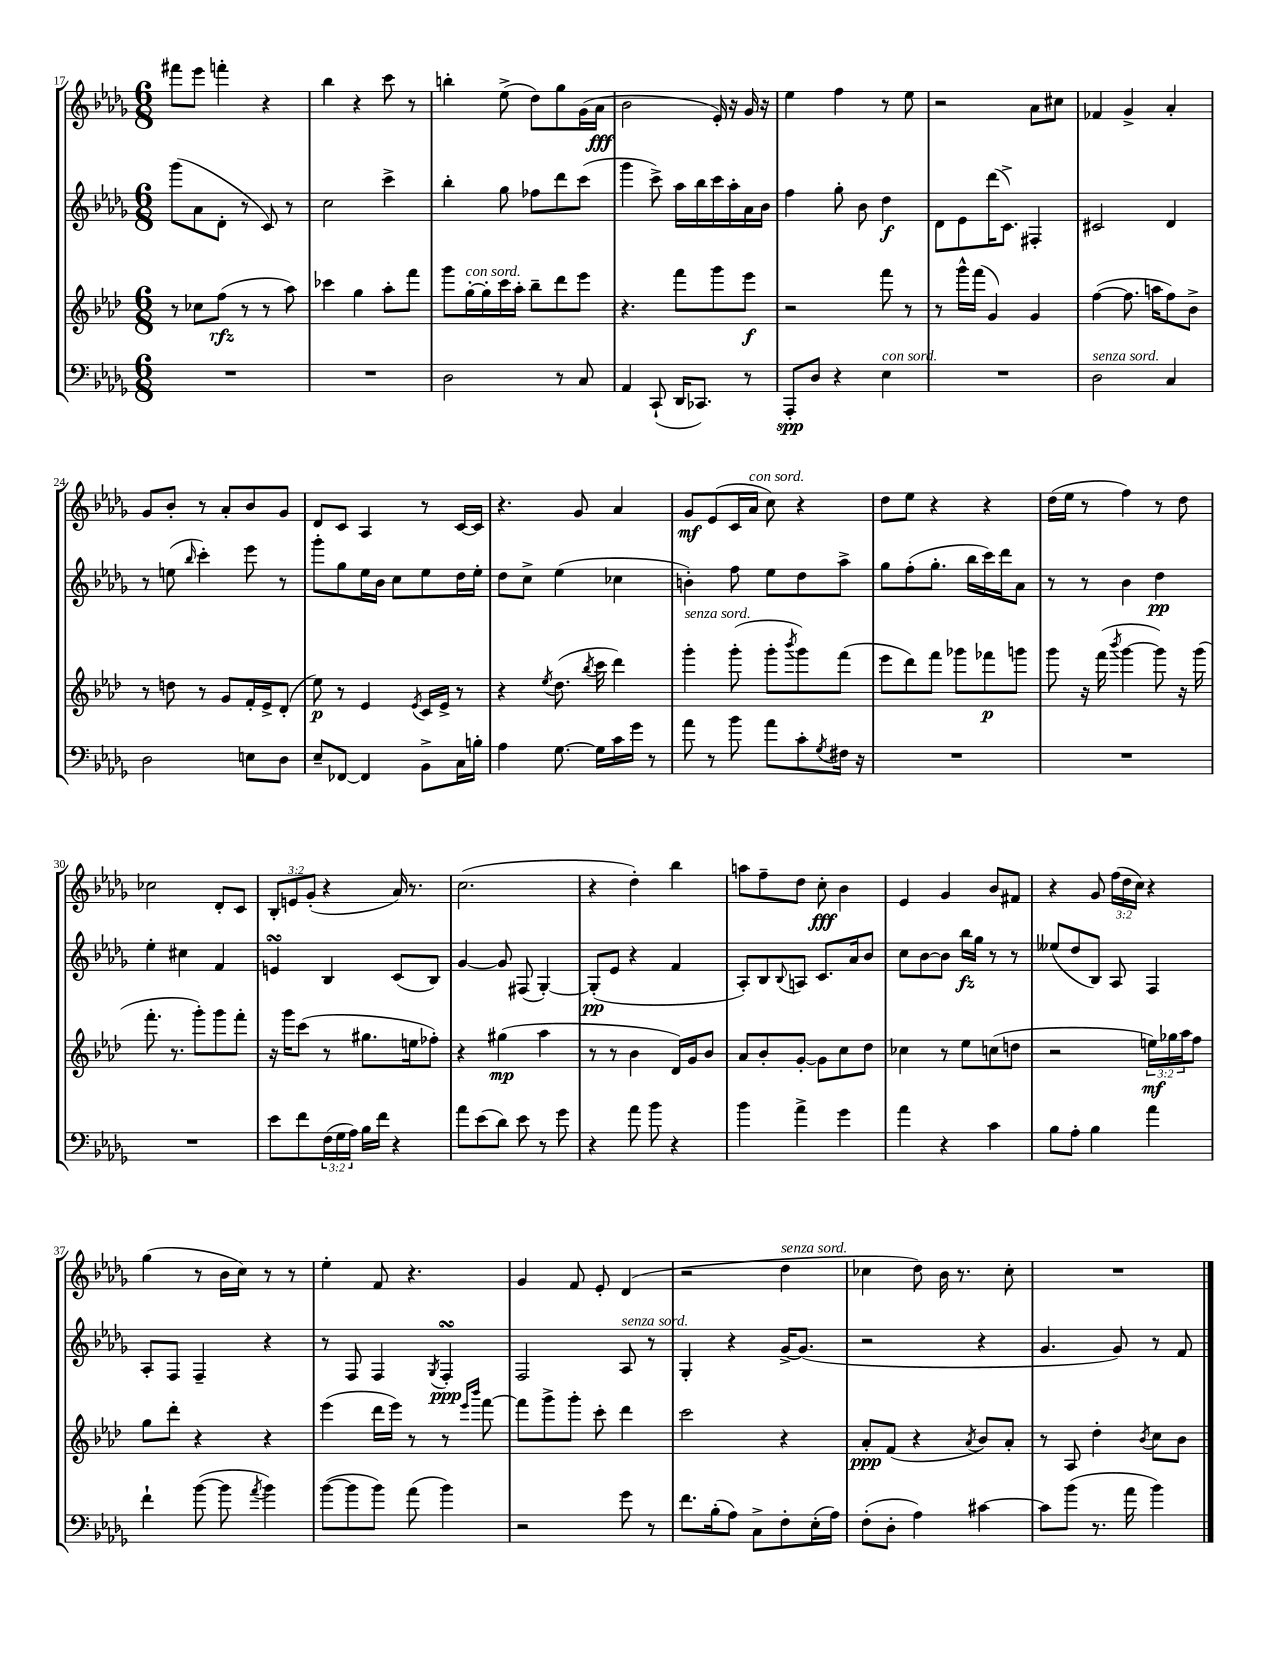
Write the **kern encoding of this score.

**kern	**dynam	**kern	**dynam	**kern	**dynam	**kern	**dynam
*part4	*part4	*part3	*part3	*part2	*part2	*part1	*part1
*staff4	*staff4	*staff3	*staff3	*staff2	*staff2	*staff1	*staff1
*clefF4	*	*clefG2	*	*clefG2	*	*clefG2	*
*k[b-e-a-d-g-]	*	*k[b-e-a-d-]	*	*k[b-e-a-d-g-]	*	*k[b-e-a-d-g-]	*
*M6/8	*	*M6/8	*	*M6/8	*	*M6/8	*
=17	=17	=17	=17	=17	=17	=17	=17
2.r	.	8r	.	(8ggg-\L	.	8fff#X\L	.
.	.	8cc-X\L	.	8a-\	.	8eee-\J	.
.	.	(8ff\J	rfz	8d-'\J	.	4fffn'\	.
.	.	8r	.	8r	.	.	.
.	.	8r	.	8c/)	.	4r	.
.	.	8aa-\)	.	8r	.	.	.
=18	=18	=18	=18	=18	=18	=18	=18
2.r	.	4ccc-X\	.	2cc\	.	4bb-\	.
.	.	4gg\	.	.	.	4r	.
.	.	8aa-'\L	.	4ccc^\	.	8ccc\	.
.	.	8fff\J	.	.	.	8r	.
=19	=19	=19	=19	=19	=19	=19	=19
2D-\	.	8ggg\L	.	4bb-'\	.	4bbn'\	.
!	!	!LO:TX:a:i:t=con sord.	!	!	!	!	!
.	.	[16gg'\L	.	.	.	.	.
.	.	16gg'\]	.	.	.	.	.
.	.	16ccc\	.	8gg-\	.	(8ee-^\	.
.	.	16aa-'\JJ	.	.	.	.	.
.	.	8bb-~\L	.	8ff-X\L	.	8dd-\L)	.
8r	.	8ddd-\	.	8ddd-\	.	8gg-\	.
8C/	.	8eee-\J	.	(8ccc\J	.	(16g-\L	.
.	.	.	.	.	.	16a-\JJ	fff
=20	=20	=20	=20	=20	=20	=20	=20
4AA-/	.	4.r	.	4ggg-\	.	2b-\	.
(8CC`/	.	.	.	8ccc^\)	.	.	.
16DD-/KL	.	8fff\L	.	16aa-\LL	.	.	.
8.CC-X/J)	.	.	.	16bb-\	.	.	.
.	.	8ggg\	.	16ccc\	.	16e-'/)	.
.	.	.	.	16aa-'\	.	16r	.
8r	.	8eee-\J	f	16a-\	.	16g-/	.
.	.	.	.	16b-\JJ	.	16r	.
=21	=21	=21	=21	=21	=21	=21	=21
8AAA-'/L	spp	2r	.	4ff\	.	4ee-\	.
8D-/J	.	.	.	.	.	.	.
4r	.	.	.	8gg-'\	.	4ff\	.
.	.	.	.	8b-\	.	.	.
!LO:TX:a:i:t=con sord.	!	!	!	!	!	!	!
4E-\	.	8fff\	.	4dd-\	f	8r	.
.	.	8r	.	.	.	8ee-\	.
=22	=22	=22	=22	=22	=22	=22	=22
2.r	.	8r	.	8d-\L	.	2r	.
.	.	16ggg^^\LL	.	8e-\	.	.	.
.	.	(16fff\JJ	.	.	.	.	.
.	.	4g/)	.	(16ddd-\K	.	.	.
.	.	.	.	8.c^\J)	.	.	.
.	.	4g/	.	4F#X'/	.	8a-\L	.
.	.	.	.	.	.	8cc#X\J	.
=23	=23	=23	=23	=23	=23	=23	=23
!LO:TX:a:i:t=senza sord.	!	!	!	!	!	!	!
2D-\	.	([4ff\	.	2c#X/	.	4f-X/	.
.	.	8.ff\]	.	.	.	4g-^/	.
.	.	16aan\KL	.	.	.	.	.
4C/	.	8ff\)	.	4d-/	.	4a-'/	.
.	.	8b-^\J	.	.	.	.	.
!!LO:LB:g=z
=24	=24	=24	=24	=24	=24	=24	=24
2D-\	.	8r	.	8r	.	8g-/L	.
.	.	8ddn\	.	(8een\	.	8b-'/J	.
.	.	.	.	16qqbb-/	.	.	.
.	.	8r	.	4ccc'\)	.	8r	.
.	.	8g/L	.	.	.	8a-'/L	.
8En\L	.	16f'/L	.	8eee-\	.	8b-/	.
.	.	16e-^/J	.	.	.	.	.
8D-\J	.	(8d-'/J	.	8r	.	8g-/J	.
=25	=25	=25	=25	=25	=25	=25	=25
8E-~/L	.	8ee-\)	p	8ggg-'\L	.	8d-/L	.
[8FF-X/J	.	8r	.	8gg-\	.	8c/J	.
4FF-/]	.	4e-/	.	16ee-\L	.	4A-/	.
.	.	.	.	16b-\JJ	.	.	.
.	.	.	.	8cc\L	.	.	.
.	.	8qe-/	.	.	.	.	.
8BB-^\L	.	16c/LL	.	8ee-\	.	8r	.
.	.	16e-^/JJ	.	.	.	.	.
16C\L	.	8r	.	16dd-\L	.	[16c/LL	.
16Bn'\JJ	.	.	.	16ee-'\JJ	.	16c/JJ]	.
=26	=26	=26	=26	=26	=26	=26	=26
4A-\	.	4r	.	8dd-\L	.	4.r	.
.	.	.	.	8cc^\J	.	.	.
.	.	8qee-/	.	.	.	.	.
[8.G-\	.	(8.dd-\	.	(4ee-\	.	.	.
.	.	.	.	.	.	8g-/	.
.	.	8qbb-/	.	.	.	.	.
16G-\LL]	.	16ccc\	.	.	.	.	.
16c\	.	4ddd-\)	.	4cc-X\	.	4a-/	.
16g-\JJ	.	.	.	.	.	.	.
8r	.	.	.	.	.	.	.
=27	=27	=27	=27	=27	=27	=27	=27
!	!	!LO:TX:a:i:t=senza sord.	!	!	!	!	!
8a-\	.	4ggg'\	.	4bn'\)	.	8g-/L	mf
8r	.	.	.	.	.	(8e-/	.
8b-\	.	(8ggg'\	.	8ff\	.	16c/L	.
!	!	!	!	!	!	!LO:TX:a:i:t=con sord.	!
.	.	.	.	.	.	16a-/JJ	.
8a-\L	.	8ggg'\L	.	8ee-\L	.	8cc\)	.
.	.	8qbbb-/	.	.	.	.	.
8c'\	.	8ggg\)	.	8dd-\	.	4r	.
8qG-/	.	.	.	.	.	.	.
16F#X\Jk	.	(8fff\J	.	8aa-^\J	.	.	.
16r	.	.	.	.	.	.	.
=28	=28	=28	=28	=28	=28	=28	=28
2.r	.	8eee-\L	.	8gg-\L	.	8dd-\L	.
.	.	8ddd-\)	.	(8ff'\	.	8ee-\J	.
.	.	8fff\J	.	8.gg-'\J	.	4r	.
.	.	8ggg-X\L	.	.	.	.	.
.	.	.	.	16bb-\LL	.	.	.
.	.	8fff-X\	p	16ccc\)	.	4r	.
.	.	.	.	16ddd-\J	.	.	.
.	.	8gggn\J	.	8a-\J	.	.	.
=29	=29	=29	=29	=29	=29	=29	=29
2.r	.	8ggg\	.	8r	.	(16dd-\LL	.
.	.	.	.	.	.	16ee-\JJ	.
.	.	16r	.	8r	.	8r	.
.	.	(16fff\	.	.	.	.	.
.	.	8qbbb-/	.	.	.	.	.
.	.	[4ggg\	.	4b-\	.	4ff\)	.
.	.	8ggg\])	.	4dd-\	pp	8r	.
.	.	16r	.	.	.	8dd-\	.
.	.	(16ggg\	.	.	.	.	.
!!LO:LB:g=z
=30	=30	=30	=30	=30	=30	=30	=30
2.r	.	8.fff'\	.	4ee-'\	.	2cc-X\	.
.	.	8.r	.	.	.	.	.
.	.	.	.	4cc#X\	.	.	.
.	.	8ggg'\L)	.	.	.	.	.
.	.	8ggg\	.	4f/	.	8d-'/L	.
.	.	8fff'\J	.	.	.	8c/J	.
=31	=31	=31	=31	=31	=31	=31	=31
8e-\L	.	16r	.	4ensSsS/	.	12B-'/L	.
.	.	16ggg\KL	.	.	.	.	.
.	.	.	.	.	.	12en/	.
8f\	.	(8ccc\J	.	.	.	.	.
.	.	.	.	.	.	(12g-'/J	.
(24F\L	.	8r	.	4B-/	.	4r	.
24G-\	.	.	.	.	.	.	.
24A-\JJ)	.	.	.	.	.	.	.
16B-\LL	.	8.gg#X\L	.	.	.	.	.
16f\JJ	.	.	.	.	.	.	.
4r	.	.	.	(8c/L	.	16a-/)	.
.	.	16een\k	.	.	.	8.r	.
.	.	8ff-X'\J)	.	8B-/J)	.	.	.
=32	=32	=32	=32	=32	=32	=32	=32
8a-\L	.	4r	.	[4g-/	.	(2.cc\	.
(8e-\	.	.	.	.	.	.	.
8d-\J)	.	(4gg#X\	mp	8g-/]	.	.	.
8e-\	.	.	.	(8F#X/	.	.	.
8r	.	4aa-\	.	[4G-'/)	.	.	.
8g-\	.	.	.	.	.	.	.
=33	=33	=33	=33	=33	=33	=33	=33
4r	.	8r	.	(8G-'/L]	pp	4r	.
.	.	8r	.	8e-/J	.	.	.
8a-\	.	4b-\	.	4r	.	4dd-'\)	.
8b-\	.	.	.	.	.	.	.
4r	.	16d-/LL)	.	4f/	.	4bb-\	.
.	.	16g/J	.	.	.	.	.
.	.	8b-/J	.	.	.	.	.
=34	=34	=34	=34	=34	=34	=34	=34
4b-\	.	8a-/L	.	8A-'/L)	.	8aan\L	.
.	.	8b-'/	.	8B-/	.	8ff~\	.
.	.	.	.	8qqB-/	.	.	.
4a-^\	.	[8g'/J	.	8An/J	.	8dd-\J	.
.	.	8g\L]	.	8.c/L	.	8cc'\	fff
4g-\	.	8cc\	.	.	.	4b-\	.
.	.	.	.	16a-/k	.	.	.
.	.	8dd-\J	.	8b-/J	.	.	.
=35	=35	=35	=35	=35	=35	=35	=35
4a-\	.	4cc-X\	.	8cc\L	.	4e-/	.
.	.	.	.	[8b-\	.	.	.
4r	.	8r	.	8b-\J]	.	4g-/	.
.	.	8ee-\L	.	16bb-\LL	fz	.	.
.	.	.	.	16gg-\JJ	.	.	.
4c\	.	(8ccn\	.	8r	.	8b-/L	.
.	.	8ddn\J	.	8r	.	8f#X/J	.
=36	=36	=36	=36	=36	=36	=36	=36
8B-\L	.	2r	.	(8ee--X/L	.	4r	.
8A-'\J	.	.	.	8dd-/	.	.	.
4B-\	.	.	.	8B-/J)	.	8g-/	.
.	.	.	.	8A-/	.	(24ff\LL	.
.	.	.	.	.	.	24dd-\	.
.	.	.	.	.	.	24cc\JJ)	.
4a-\	.	24een\LL)	mf	4F/	.	4r	.
.	.	24gg-X\	.	.	.	.	.
.	.	24aa-\J	.	.	.	.	.
.	.	8ff\J	.	.	.	.	.
!!LO:LB:g=z
=37	=37	=37	=37	=37	=37	=37	=37
4f`\	.	8gg\L	.	8A-'/L	.	(4gg-\	.
.	.	8ddd-'\J	.	8F/J	.	.	.
([8b-\	.	4r	.	4F~/	.	8r	.
8b-\]	.	.	.	.	.	16b-\LL	.
.	.	.	.	.	.	16cc\JJ)	.
8qa-/	.	.	.	.	.	.	.
4b-\)	.	4r	.	4r	.	8r	.
.	.	.	.	.	.	8r	.
=38	=38	=38	=38	=38	=38	=38	=38
([8b-\L	.	(4eee-\	.	8r	.	4ee-'\	.
8b-\]	.	.	.	8F/	.	.	.
8b-\J)	.	16ddd-\LL	.	4F/	.	8f/	.
.	.	16eee-\JJ)	.	.	.	.	.
(8a-\	.	8r	.	.	.	4.r	.
.	.	.	.	8qG-/	.	.	.
4b-\)	.	8r	.	4FsSsS'/	ppp	.	.
.	.	16qqeee-/LL	.	.	.	.	.
.	.	16qqbbb-/JJ	.	.	.	.	.
.	.	[8fff\	.	.	.	.	.
=39	=39	=39	=39	=39	=39	=39	=39
2r	.	8fff\L]	.	2F/	.	4g-/	.
.	.	8ggg^\	.	.	.	.	.
.	.	8ggg'\J	.	.	.	8f/	.
.	.	8ccc'\	.	.	.	8e-'/	.
!	!	!	!	!LO:TX:a:i:t=senza sord.	!	!	!
8g-\	.	4ddd-\	.	8A-/	.	(4d-/	.
8r	.	.	.	8r	.	.	.
=40	=40	=40	=40	=40	=40	=40	=40
8.f\L	.	2ccc\	.	4G-'/	.	2r	.
(16B-'\k	.	.	.	.	.	.	.
8A-\J)	.	.	.	4r	.	.	.
8C^\L	.	.	.	.	.	.	.
!	!	!	!	!	!	!LO:TX:a:i:t=senza sord.	!
8F'\	.	4r	.	[16g-^/KL	.	4dd-\	.
.	.	.	.	(8.g-/J]	.	.	.
(16E-'\L	.	.	.	.	.	.	.
16A-\JJ)	.	.	.	.	.	.	.
=41	=41	=41	=41	=41	=41	=41	=41
(8F'\L	.	8a-'/L	ppp	2r	.	4cc-X\	.
8D-'\J	.	(8f/J	.	.	.	.	.
4A-\)	.	4r	.	.	.	8dd-\)	.
.	.	.	.	.	.	16b-\	.
.	.	.	.	.	.	8.r	.
.	.	8qa-/	.	.	.	.	.
[4c#X\	.	8b-/L)	.	4r	.	.	.
.	.	8a-'/J	.	.	.	8cc-'\	.
=42	=42	=42	=42	=42	=42	=42	=42
8c#\L]	.	8r	.	4.g-/	.	2.r	.
(8b-\J	.	8A-/	.	.	.	.	.
8.r	.	4dd-'\	.	.	.	.	.
.	.	.	.	8g-/)	.	.	.
16a-\	.	.	.	.	.	.	.
.	.	8qb-/	.	.	.	.	.
4b-\)	.	8cc\L	.	8r	.	.	.
.	.	8b-\J	.	8f/	.	.	.
==	==	==	==	==	==	==	==
*-	*-	*-	*-	*-	*-	*-	*-
